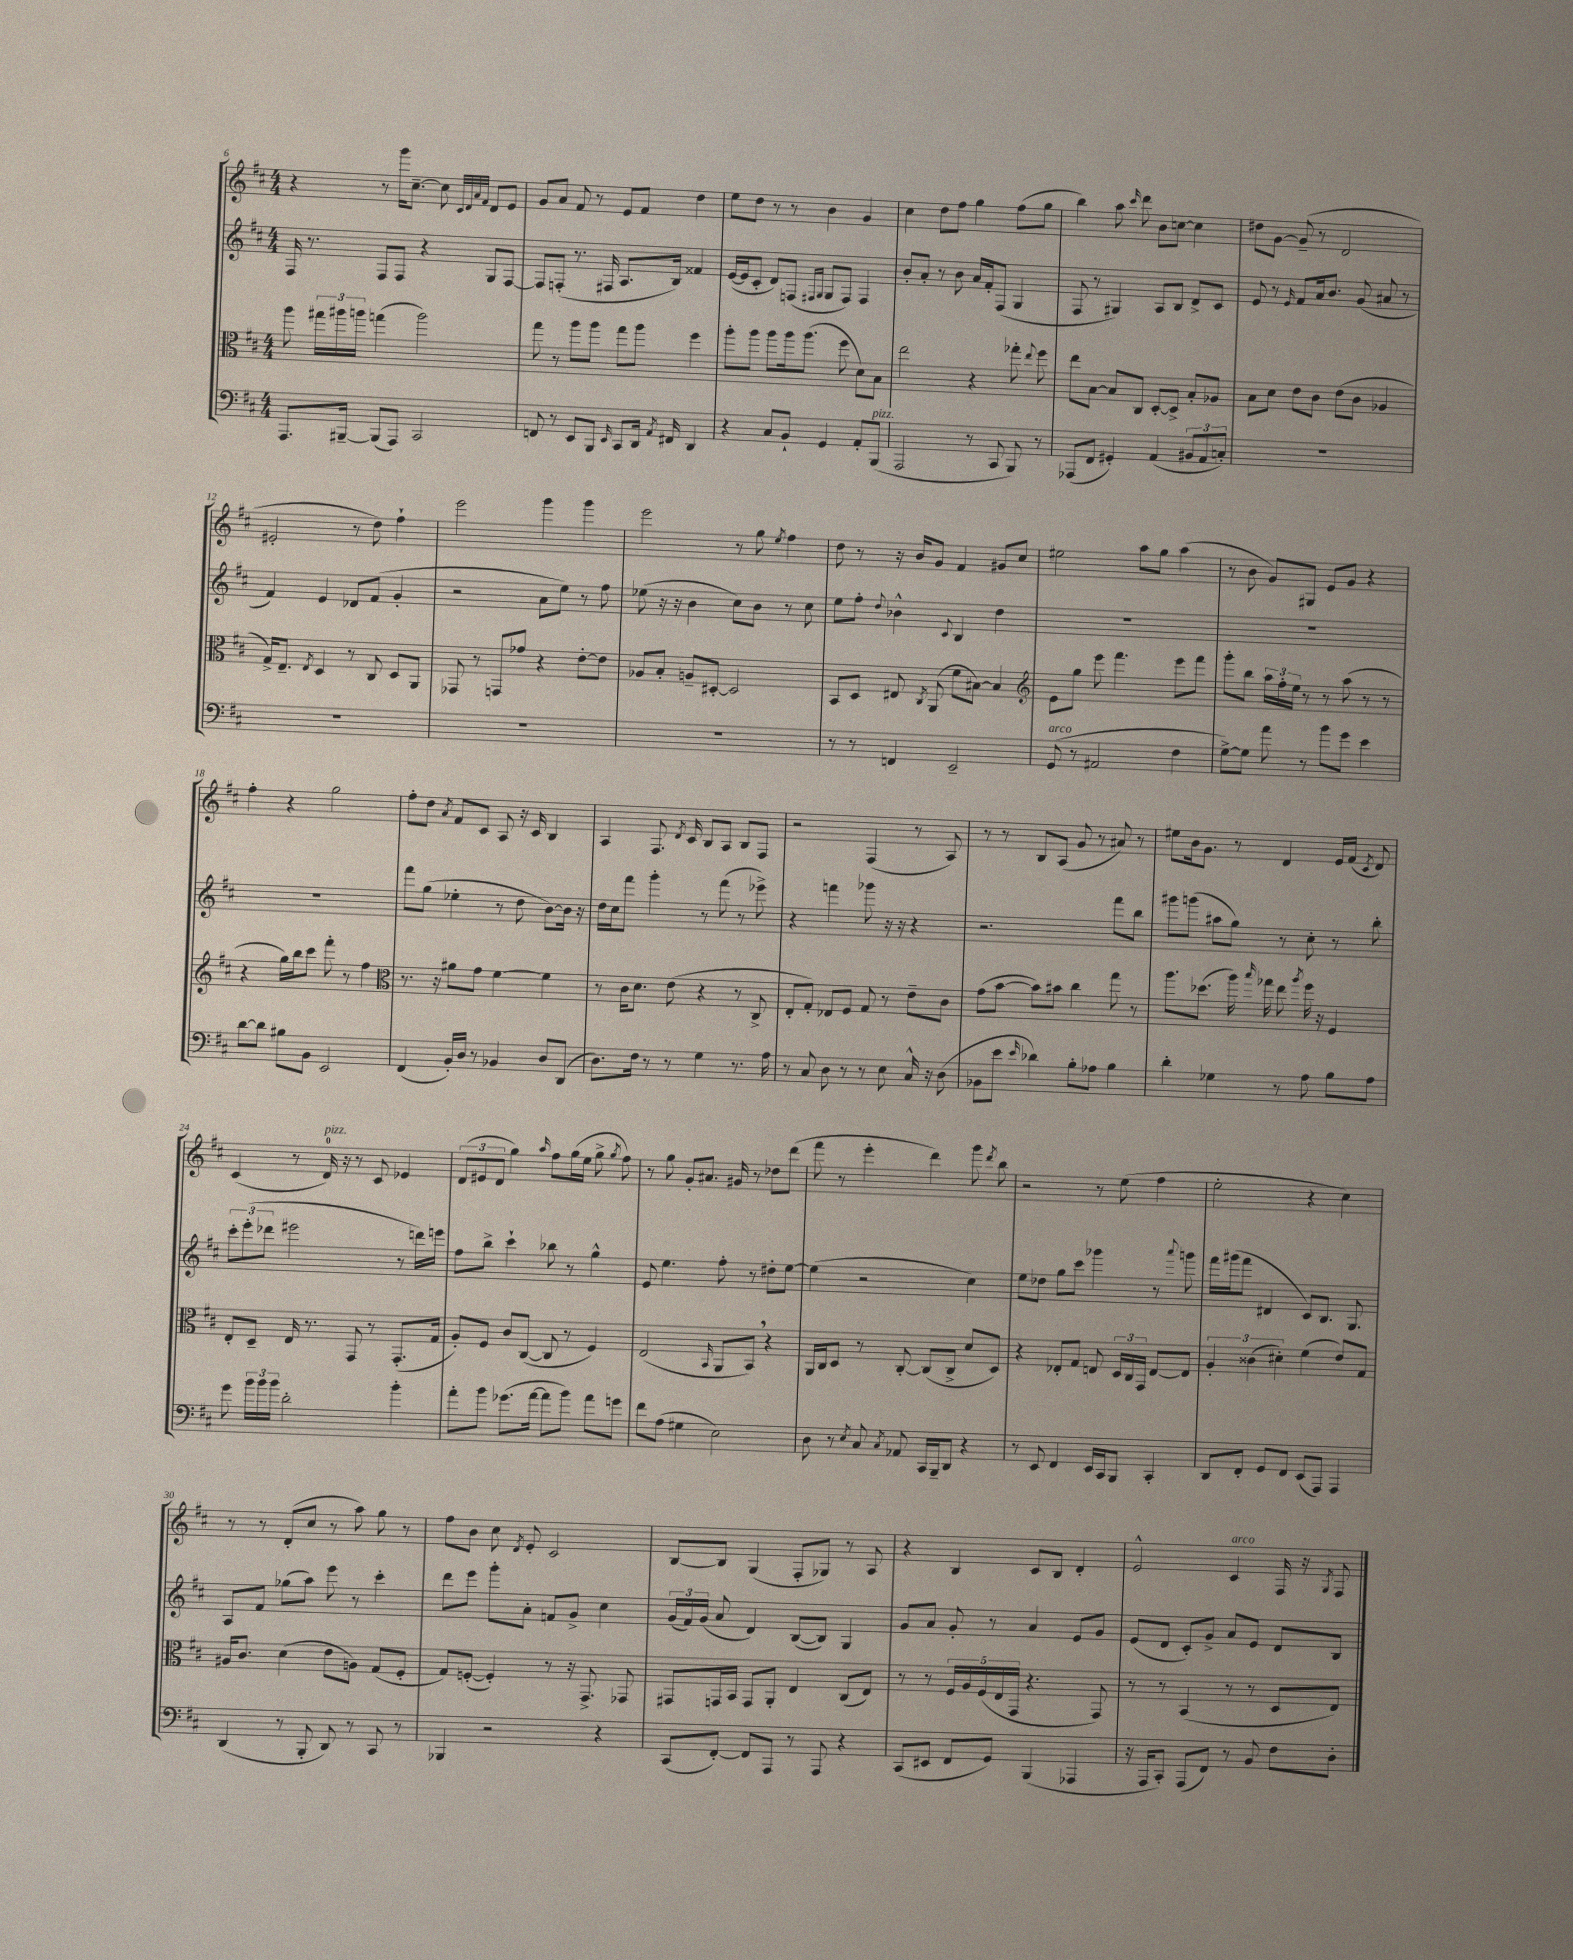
<<
\new StaffGroup <<
\new Staff = "s0" {
    \clef treble \key d \major \numericTimeSignature \time 4/4
    \autoBeamOff r4 r8 g'''16[ cis''8.]~-- cis''8 \grace { cis'32[ d'32 a'32 fis'32] } d'8[ e'8] |
    g'8[ a'8] fis'8 r8 e'8[ fis'8] d''4 |
    e''8[ d''8] r8 r8 b'4 g'4 |
    cis''4 d''8[ fis''8] g''4 fis''8[( g''8] |
    b''4) a''8 \grace { cis'''16 } d'''8 b'8[ c''8]~ c''4 |
    dis''8[ g'8]~ g'8--( r8 d'2 |
    eis'2-. r8 d''8) fis''4-! |
    e'''2 g'''4 g'''4 |
    e'''2 r8 g''8 \acciaccatura { e''8 } fis''4 |
    d''8 r8 r16 b'16[ g'8] fis'4 gis'8[ cis''8] |
    eis''2 a''8[ g''8] a''4( |
    r8 b'8 g'8[) gis8] e'8[ g'8] r4 |
    fis''4-. r4 g''2 |
    fis''8[-. d''8] \acciaccatura { a'8 } fis'8[ cis'8] a8 r16 cis'16 b4 |
    a4 fis8. \acciaccatura { d'8 } cis'16 b8[ a8] b8[ fis8] |
    r2 fis4( r8 a8) |
    r8 r8 b8[ a8]( g'8 r8 ais'8) r8 |
    eis''8[ b'16 g'8.] r8 d'4 e'16[ fis'16]( \acciaccatura { cis'8 } d'8) |
    cis'4( r8 d'16-0^\markup { \italic "pizz." }) r16 r8 cis'8 ees'4 |
    \tuplet 3/2 { d'8[( eis'8 d'8] } g''4) \grace { a''16 } fis''8[ g''16( e''16] g''8-> \acciaccatura { g''8 } fis''8) |
    r8 g''8 g'8[-. ais'8.] gis'16 r8 des''8[ d'''8]( |
    fis'''8 r8 e'''4-. d'''4) g'''8 \acciaccatura { d'''8 } b''8 |
    r2 r8 e''8( fis''4 |
    e''2-. r4 cis''4) |
    r8 r8 d'8[-.( cis''8] r8 a''8) g''8 r8 |
    fis''8[ b'8] cis''8 \acciaccatura { d'8 } e'8-. cis'2 |
    b8[~ b8] g4( fis8[-. ges8]) r8 a8 |
    r4 b4 cis'8[ b8] d'4-. |
    e'2-^ cis'4^\markup { \italic "arco" } fis16 r16 \acciaccatura { g8 } fis8 \bar "|." |
}
\new Staff = "s1" {
    \clef treble \key d \major \numericTimeSignature \time 4/4
    \autoBeamOff fis16 r8. fis8[ fis8] r4 g8[ fis8]~ |
    fis8[ f8]-.( r8. fis16 a8.[ b16]) fisis'4 |
    e'16[~( e'16 cis'8]-. d'8[) f8]( \grace { fis16[ g16] } g8[ fis8]) fis4 |
    b'8[-. a'8]-. r8 b'8 a'16[ fis'16-. fis8]( g4 |
    fis8 r8 gis4) a8[ b8] d'8[-> cis'8] |
    e'8 r8 \grace { e'16 } fis'8[ a'16 b'8.] g'8( ais'8 r8 |
    fis'4) e'4 des'8[ fis'8]( g'4-. |
    r2 a'8[ e''8]) r8 fis''8 |
    ees''8( r16 r16 b'4 cis''8[) b'8] r8 cis''8 |
    e''8[ fis''8]-. \appoggiatura { d''8 } bes'4-^ \appoggiatura { cis'8 } b4 d''4 |
    R1 |
    R1 |
    R1 |
    fis'''8[ g''8]( ees''4-. r8 d''8 b'8[~) b'16] r16 |
    d''16[ cis''16 fis'''8] g'''4-. r8 fis'''8( r8 ees'''8->) |
    r4 f'''4 ges'''8 r16 r16 r4 |
    r2. fis'''8[ b''8] |
    gis'''8[ g'''8]( ais''8[ g''8]) r8 cis''8-. r8 b''8-. |
    \tuplet 3/2 { cis'''8[-. e'''8-.( des'''8] } eis'''2 r8 d'''16[) e'''16] |
    fis''8[ b''8]-> cis'''4-! bes''8 r8 g''4-^ |
    e'8 e''4. fis''8-. r8 dis''8[-. e''8]~ |
    e''4( r2 cis''4) |
    e''8[ des''8] g''8[ cis'''8] ges'''4 r8 \appoggiatura { a'''8 } g'''8 |
    fis'''16[ gis'''16( fis'''8] dis'4 cis'8[) b8.] g8. |
    a8[ fis'8] ges''8[( a''8]) e'''8 r8 cis'''4-. |
    d'''8[ e'''8] g'''8[-. a'8]-. f'8[ g'8]-> cis''4 |
    \tuplet 3/2 { g'16[( fis'16) g'16]( } a'8 d'4) b8[~( b8]) g4 |
    g'8[ a'8] g'8-. r8 a'4 e'8[ g'8] |
    e'8[( d'8] cis'8[-.) g'8]-> a'8[ e'8] d'8[ b8] \bar "|." |
}
\new Staff = "s2" {
    \clef alto \key d \major \numericTimeSignature \time 4/4
    \autoBeamOff a''8 \tuplet 3/2 { gis''16[ ais''16 a''16] } g''4( a''2) |
    g''8 r8 a''8[ a''8] g''8[ a''8] fis''4 |
    a''8[-. a''8] a''8[ a''16 a''8.]( fis''8 d'8[) b8] |
    e''2 r4 ges''8-. \appoggiatura { e''8 } fis''8 |
    e''8[ b8]~ b8[ cis8] d8[~-. d8]-> b8[-. aes8] |
    b8[ d'8] e'8[ cis'8] e'8[( cis'8] aes4 |
    g16[->) e8.]-- \acciaccatura { e8 } d4 r8 cis8 d8[ a,8] |
    ges,8 r8 g,8[ ges'8] r4 e'8[~-. e'8] |
    aes8[ b8]-. a8[-- dis8]~-. dis2 |
    b,8[ d8] eis8 \acciaccatura { cis8 } a,8( fis'8[ bis8]~) bis4 |
    \clef treble e'8[ g''8] e'''8 fis'''4. e'''8[ fis'''8] |
    g'''8[-. b''8] \tuplet 3/2 { a''16[ fis''16-. e''16] } r8 r8 a''8( r8 r8 |
    r4 g''16[) b''16 cis'''8] fis'''8-. r8 fis''4 |
    \clef alto r8. r16 ais'8[ g'8] fis'4~ fis'4 |
    r8 cis'16[ d'8.] e'8( r4 r8 cis8-> |
    e8[-. g8]-.) ees8[ fis8] g8 r8 e'8[-- cis'8] |
    g'8[( b'8]~ b'8[) bis'8] cis''4 g''8 r8 |
    a''8.[ des''8.]( a''16) \grace { b''16 } ges''16 e''8 \acciaccatura { a''8 } fis''16 r16 fis4 |
    e8[-. d8]-- e16 r8. g,8 r8 g,8.[-.( g16] |
    a8[-.) fis8] cis'8[ cis8]~( cis8 r8 fis4) |
    e2( \grace { b,16 } a,8[ b,8]) \breathe r4 |
    a,16[ cis16 d8] r8 cis8~-. cis8[( cis8]-> d'8[ d8]) |
    r4 ees8[-. g8] e8 \tuplet 3/2 { d16[ cis16 g,16] } e8[~ e8] |
    \tuplet 3/2 { a4-. cisis'4( dis'4-.) } fis'4( e'8[) g8] |
    ais16[ cis'8.] d'4( e'8[ a8]) g8[( fis8]-. |
    g8[) f8]~-.( f4-.) r8 r16 g,8.-> ges,8 |
    gis,8[ g,16 b,16] g,8[ a,8]-. e4 cis8[( e8]) |
    r8 r8 \tuplet 5/4 { fis16[ a16 fis16( e16 g,16] } r4. g,8) |
    r8 r8 b,4( r8 r8 d8[ e8]) \bar "|." |
}
\new Staff = "s3" {
    \clef bass \key d \major \numericTimeSignature \time 4/4
    \autoBeamOff a,,8.[ bis,,16]~-- bis,,8[( a,,8]) cis,2 |
    f,8 r8 e,8[ b,,8] \grace { e,16 } cis,8[ d,16] \acciaccatura { a,8 } fis,16 d,4 |
    r4 cis8[ b,8]-! g,4 a,8[-. b,,8]^\markup { \italic "pizz." }( |
    a,,2 r8 cis,8 b,,8) r8 |
    aes,,8[( fis,8] gis,4-.) a,4( \tuplet 3/2 { bis,8[ a,8 c8]-.) } |
    R1 |
    R1 |
    R1 |
    R1 |
    r8 r8 f,4 e,2-- |
    g,8^\markup { \italic "arco" }( r8 ais,2 fis4 |
    g8[~->) g8] a'8 r8 b'8[ g'8] e'4 |
    d'8[~ d'8] bis8[ b,8] e,2 |
    fis,4( b,16[-.) d16] r8 bes,4 d8[ d,8]( |
    d8.[) fis16] r8 r8 g4 r8. a16 |
    r8 cis8 d8 r8 r8 e8 cis16-^ r16 d8( |
    bes,8[ e'8] \grace { e'16 } des'4) b8[-. aes8] b4 |
    d'4-. ges4 r8 a8 b8[ a8] |
    g'8 \tuplet 3/2 { b'16[ b'16 b'16] } d'2-. b'4-. |
    a'8[-. b'8] ges'8.[( a'16]~ a'8[ b'8]) a'8[ g'8] |
    fis'8[ a8]( gis4 e2) |
    d8 r8 \acciaccatura { e8 } cis8 \acciaccatura { cis8 } aes,8 cis,16[ b,,16-- d,8] r4 |
    r8 e,8 fis,4 e,16[ cis,16 b,,8] cis,4-. |
    d,8[ fis,8]-. g,8[ fis,8] e,8[( a,,8]) a,,4 |
    d,4( r8 b,,8-. d,8) r8 cis,8 r8 |
    bes,,4 r2 r4 |
    cis,8[( fis,8]~-.) fis,8[ a,,8] r8 a,,8 r4 |
    cis,8[( eis,8] fis,8[ g,8]) b,,4( aes,,4 |
    r16 a,,16[ cis,8]-.) a,,8[( fis,8]) r8 b,8 fis8[ d8]-. \bar "|." |
}
>>
>>
\layout { \context { \Score currentBarNumber = #6 } }
